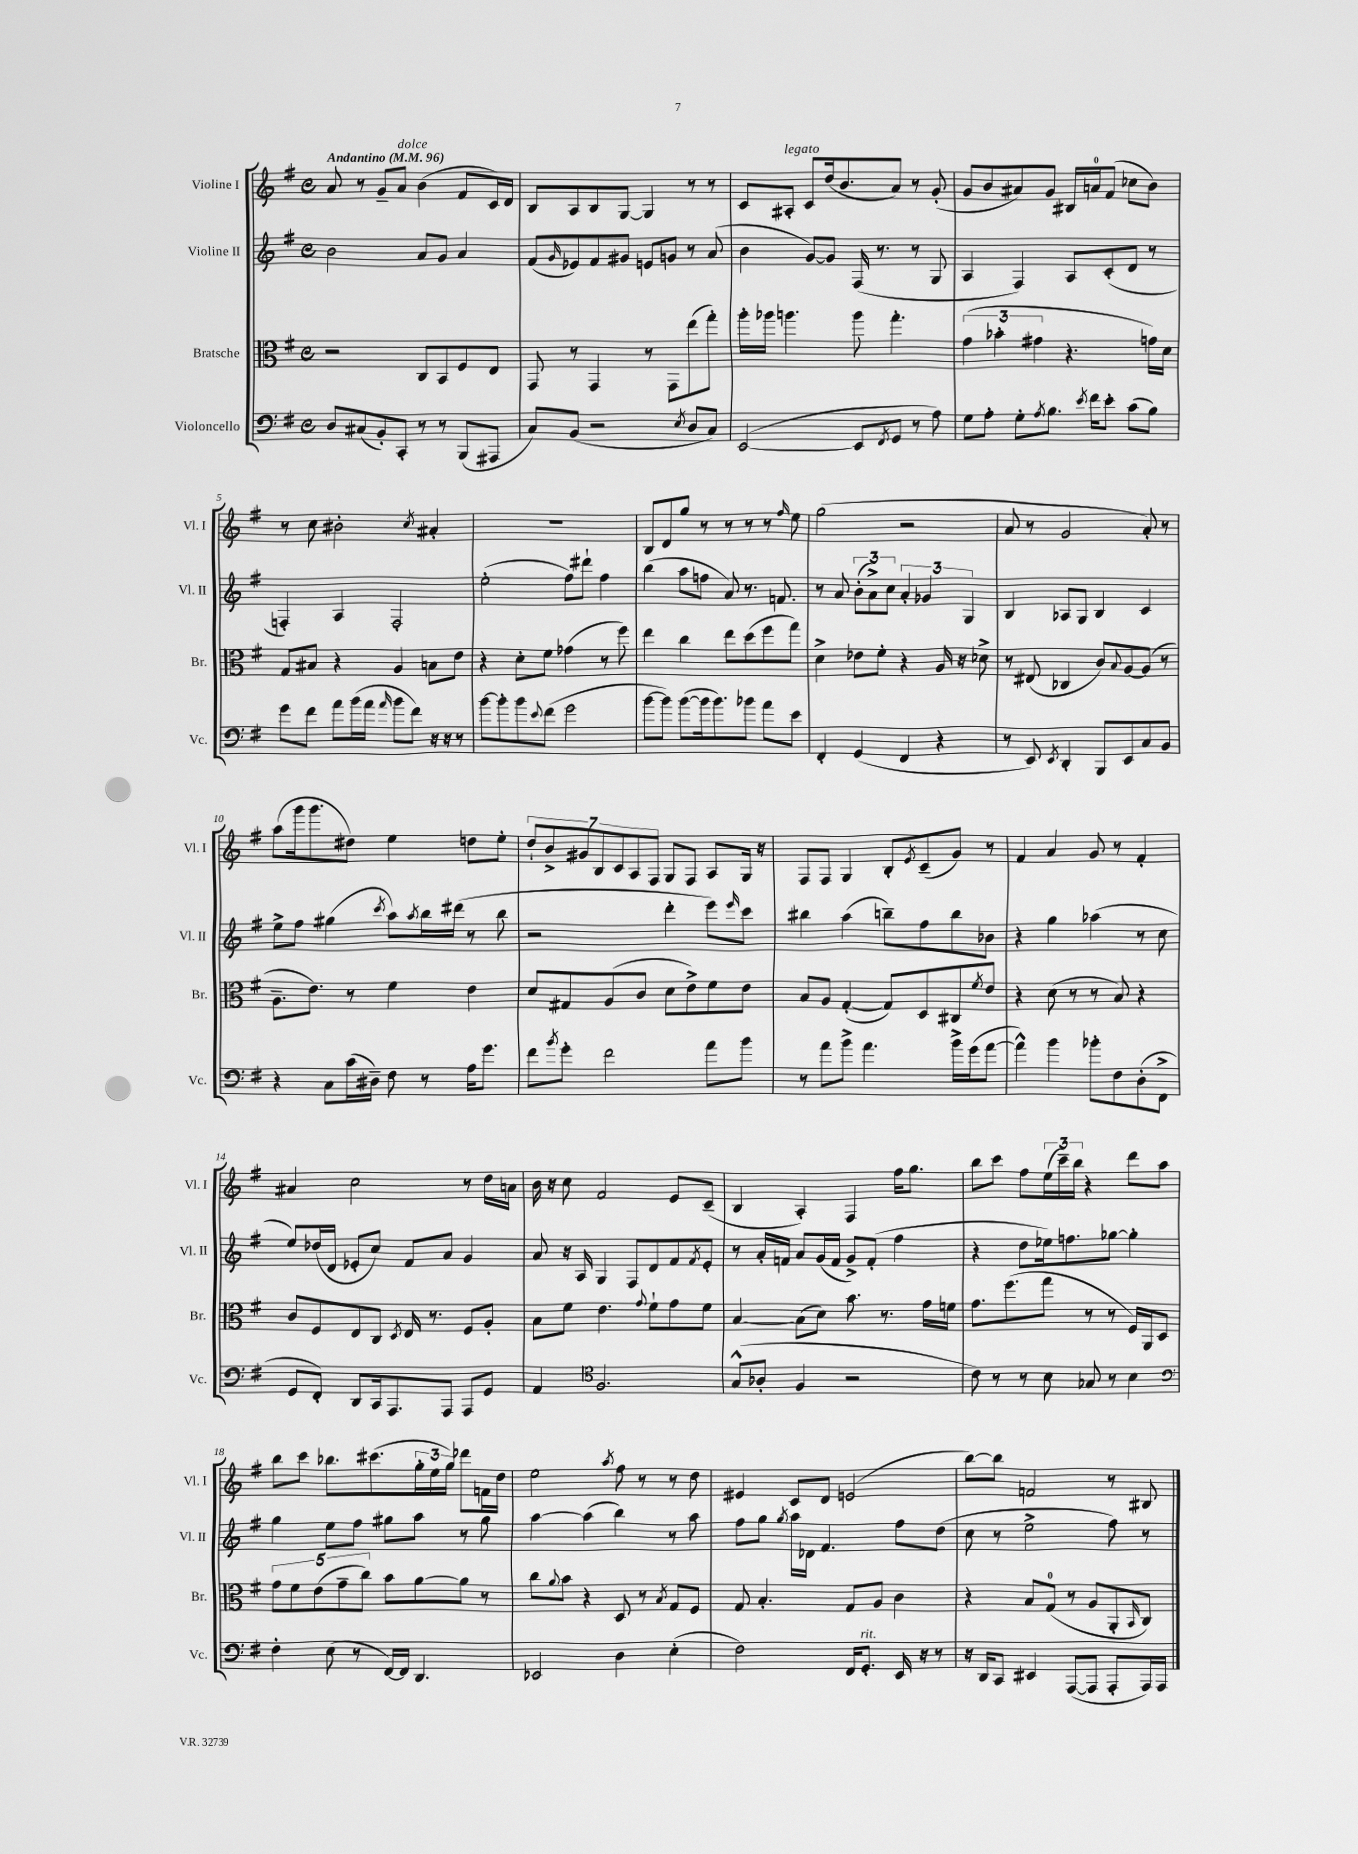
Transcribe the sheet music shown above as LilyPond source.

<<
\new StaffGroup <<
\new Staff = "s0" \with { instrumentName = "Violine I" shortInstrumentName = "Vl. I" } {
    \clef treble \key g \major \defaultTimeSignature \time 4/4 \tempo "Andantino" 4 = 96
    a'8 r8 g'8-- a'8^\markup { \italic "dolce" } b'4( fis'8 c'16) d'16 |
    b8 a8 b8 g8~ g4 r8 r8 |
    c'8 ais8-.^\markup { \italic "legato" } c'8 d''16( b'8. a'8) r8 g'8-.( |
    g'8 b'8 ais'8) g'8 bis16 a'16-0 fis'8( ces''8 b'8) |
    r8 c''8 bis'2-. \acciaccatura { c''8 } ais'4-. |
    R1 |
    b8 d'8 g''8 r8 r8 r8 r8 \grace { fis''16 } e''8 |
    g''2( r2 |
    a'8 r8 g'2 a'8-.) r8 |
    a''8( g'''16 g'''8. dis''8) e''4 d''8 e''8-. |
    \tuplet 7/4 { d''8-! b'8-> gis'8 b8 c'8 a8 fis8 } g8 fis8 a8 g16 r16 |
    fis8 fis8 g4 b8-. \acciaccatura { e'8 } c'8--( g'8) r8 |
    fis'4 a'4 g'8 r8 fis'4-. |
    ais'4 c''2 r8 d''16 a'16 |
    b'16 r16 c''8 fis'2 e'8 c'8--( |
    b4 a4-.) fis4 fis''16 g''8. |
    b''8 c'''8 fis''8 \tuplet 3/2 { e''16( c'''16--) b''16 } r4 d'''8 a''8 |
    b''8 c'''8 bes''8. cis'''8.( \tuplet 3/2 { g''16-. e''16 g''16) } des'''8 f'16 d''16 |
    e''2 \acciaccatura { a''8 } fis''8 r8 r8 d''8 |
    eis'4 c'8 d'8 e'2( |
    b''8~) b''8 f'2 r8 bis8 \bar "|." |
}
\new Staff = "s1" \with { instrumentName = "Violine II" shortInstrumentName = "Vl. II" } {
    \clef treble \key g \major \defaultTimeSignature \time 4/4
    b'2 a'8 g'8 a'4 |
    fis'8( \grace { g'16 } ees'8) fis'8 gis'8 e'8 g'8 r8 a'8( |
    b'4 g'8~) g'8 fis16( r8. r8 g8 |
    a4 fis4) a8 c'8-.( d'8 r8 |
    f4-.) a4 f2-. |
    e''2-.( fis''8) dis'''8-! fis''4 |
    b''4( a''8 f''8 a'8) r8. f'8. |
    r8 a'8 \tuplet 3/2 { b'8-.( a'8->) c''8 } \tuplet 3/2 { a'4-. ges'4 g4 } |
    b4 aes8 g8 b4 c'4 |
    e''8-> fis''8 gis''4( \acciaccatura { c'''8 } a''8) \acciaccatura { a''8 } b''16 dis'''16( r8 b''8 |
    r2 d'''4-. e'''8) \grace { e'''16 } c'''8 |
    bis''4 a''4( b''8--) fis''8 b''8 bes'8 |
    r4 g''4 aes''4( r8 c''8 |
    e''8) des''16( d'16 ees'8-. c''8) fis'8 a'8 g'4 |
    a'8 r16 a16 g4 fis8 d'8 fis'8 \acciaccatura { fis'8 } e'8-. |
    r8 a'16-. f'16 a'8 g'16( f'16 g'8->) f'8-.( fis''4 |
    r4 d''8 ees''16) f''8. ges''8~ ges''4-. |
    g''4 e''8 fis''8 gis''8 a''8 r8 gis''8 |
    a''4~ a''4( b''4) r8 a''8 |
    fis''8 g''8 \acciaccatura { g''8 } a''16 des'16 fis'4. fis''8 d''8( |
    c''8 r8 e''2-> fis''8) r8 \bar "|." |
}
\new Staff = "s2" \with { instrumentName = "Bratsche" shortInstrumentName = "Br." } {
    \clef alto \key g \major \defaultTimeSignature \time 4/4
    r2 c8 b,8 fis8 e8 |
    g,8 r8 g,4 r8 g,8 e''8( g''8-.) |
    a''16-. aes''16 a''4. a''8 g''4.-. |
    \tuplet 3/2 { g'4( bes'4-. gis'4 } r4. g'16) d'16 |
    g8 bis8 r4 a4 b8 e'8 |
    r4 d'8-. fis'8 ges'4( r8 fis''8) |
    e''4 c''4 e''8 d''8( fis''8 g''8) |
    d'4-> ees'8 fis'8-. r4 a16 r16 des'8-> |
    r8 eis8( ces4 c'8) \appoggiatura { b8 } a8~ a8( r8 |
    a8.-- e'8.) r8 fis'4 e'4 |
    d'8 gis8 a8( c'8 d'8 e'8->) fis'8 e'8 |
    b8 a8 g4~-.( g8) d8 cis8 \acciaccatura { fis'8 } e'8 |
    r4 d'8( r8 r8 b8) r4 |
    c'8 fis8 e8 c8 \acciaccatura { d8 } e16 r8. fis8 a8-. |
    b8 fis'8 e'4. \appoggiatura { g'8 } fis'8-! g'8 fis'8 |
    b4~ b8( d'8) b'8. r8. g'16 f'16 |
    g'8. fis''8.( g''8 r8 r8 fis16) a,16 d8 |
    \tuplet 5/4 { g'8 fis'8 e'8( g'8-- c''8) } b'8 a'8~ a'8 r8 |
    c''8 \appoggiatura { a'8 } b'8 r4 d8 r8 \acciaccatura { b8 } g8 fis8 |
    g8 b4.-. g8 a8 c'4 |
    r4 b8 g8-0( r8 a8 a,8-. \grace { b,16 } c8) \bar "|." |
}
\new Staff = "s3" \with { instrumentName = "Violoncello" shortInstrumentName = "Vc." } {
    \clef bass \key g \major \defaultTimeSignature \time 4/4
    d8 cis8( b,8-.) c,8-. r8 r8 b,,8( ais,,8 |
    c8) b,8( r2 \acciaccatura { e8 } d8 c8) |
    e,2~( e,8 \acciaccatura { fis,8 } g,8 r8 a8) |
    g8 a8-. g8-. \acciaccatura { a8 } b8. \acciaccatura { e'8 } fis'16 e'8-. c'8( b8) |
    g'8 fis'8 a'8 b'16( a'16 \grace { a'16 } b'8 fis'8) r16 r16 r8 |
    b'8~ b'8-. b'8 \appoggiatura { e'8 } fis'8( g'2 |
    b'8~ b'8) b'8~( b'16 b'8.) bes'8 a'8 e'8 |
    fis,4-. g,4( fis,4 r4 |
    r8 e,8) \acciaccatura { e,8 } d,4-. b,,8 e,8 c8 b,8 |
    r4 c8 c'16( dis16--) fis8 r8 a16 g'8. |
    fis'8 \acciaccatura { b'8 } g'8-. fis'2 a'8 b'8 |
    r8 a'8 b'8-> a'4. b'16-> g'16( a'8~ |
    a'4-^) b'4 bes'8-. fis8 d8-.( fis,8-> |
    g,8 fis,8-.) d,8 c,16 a,,8. a,,8 a,,8 g,8 |
    a,4 \clef tenor fis2. |
    g8-^( aes8-. fis4 r2 |
    c'8) r8 r8 b8 ges8 r8 b4 |
    \clef bass fis4-. e8( r8 fis,16~) fis,16 d,4. |
    ees,2 d4 e4-.( |
    fis2) fis,16 g,8.-.^\markup { \italic "rit." } e,16 r16 r8 |
    r16 d,16 c,8 eis,4 a,,8~( a,,8 a,,8-. a,,16) a,,16 \bar "|." |
}
>>
>>
